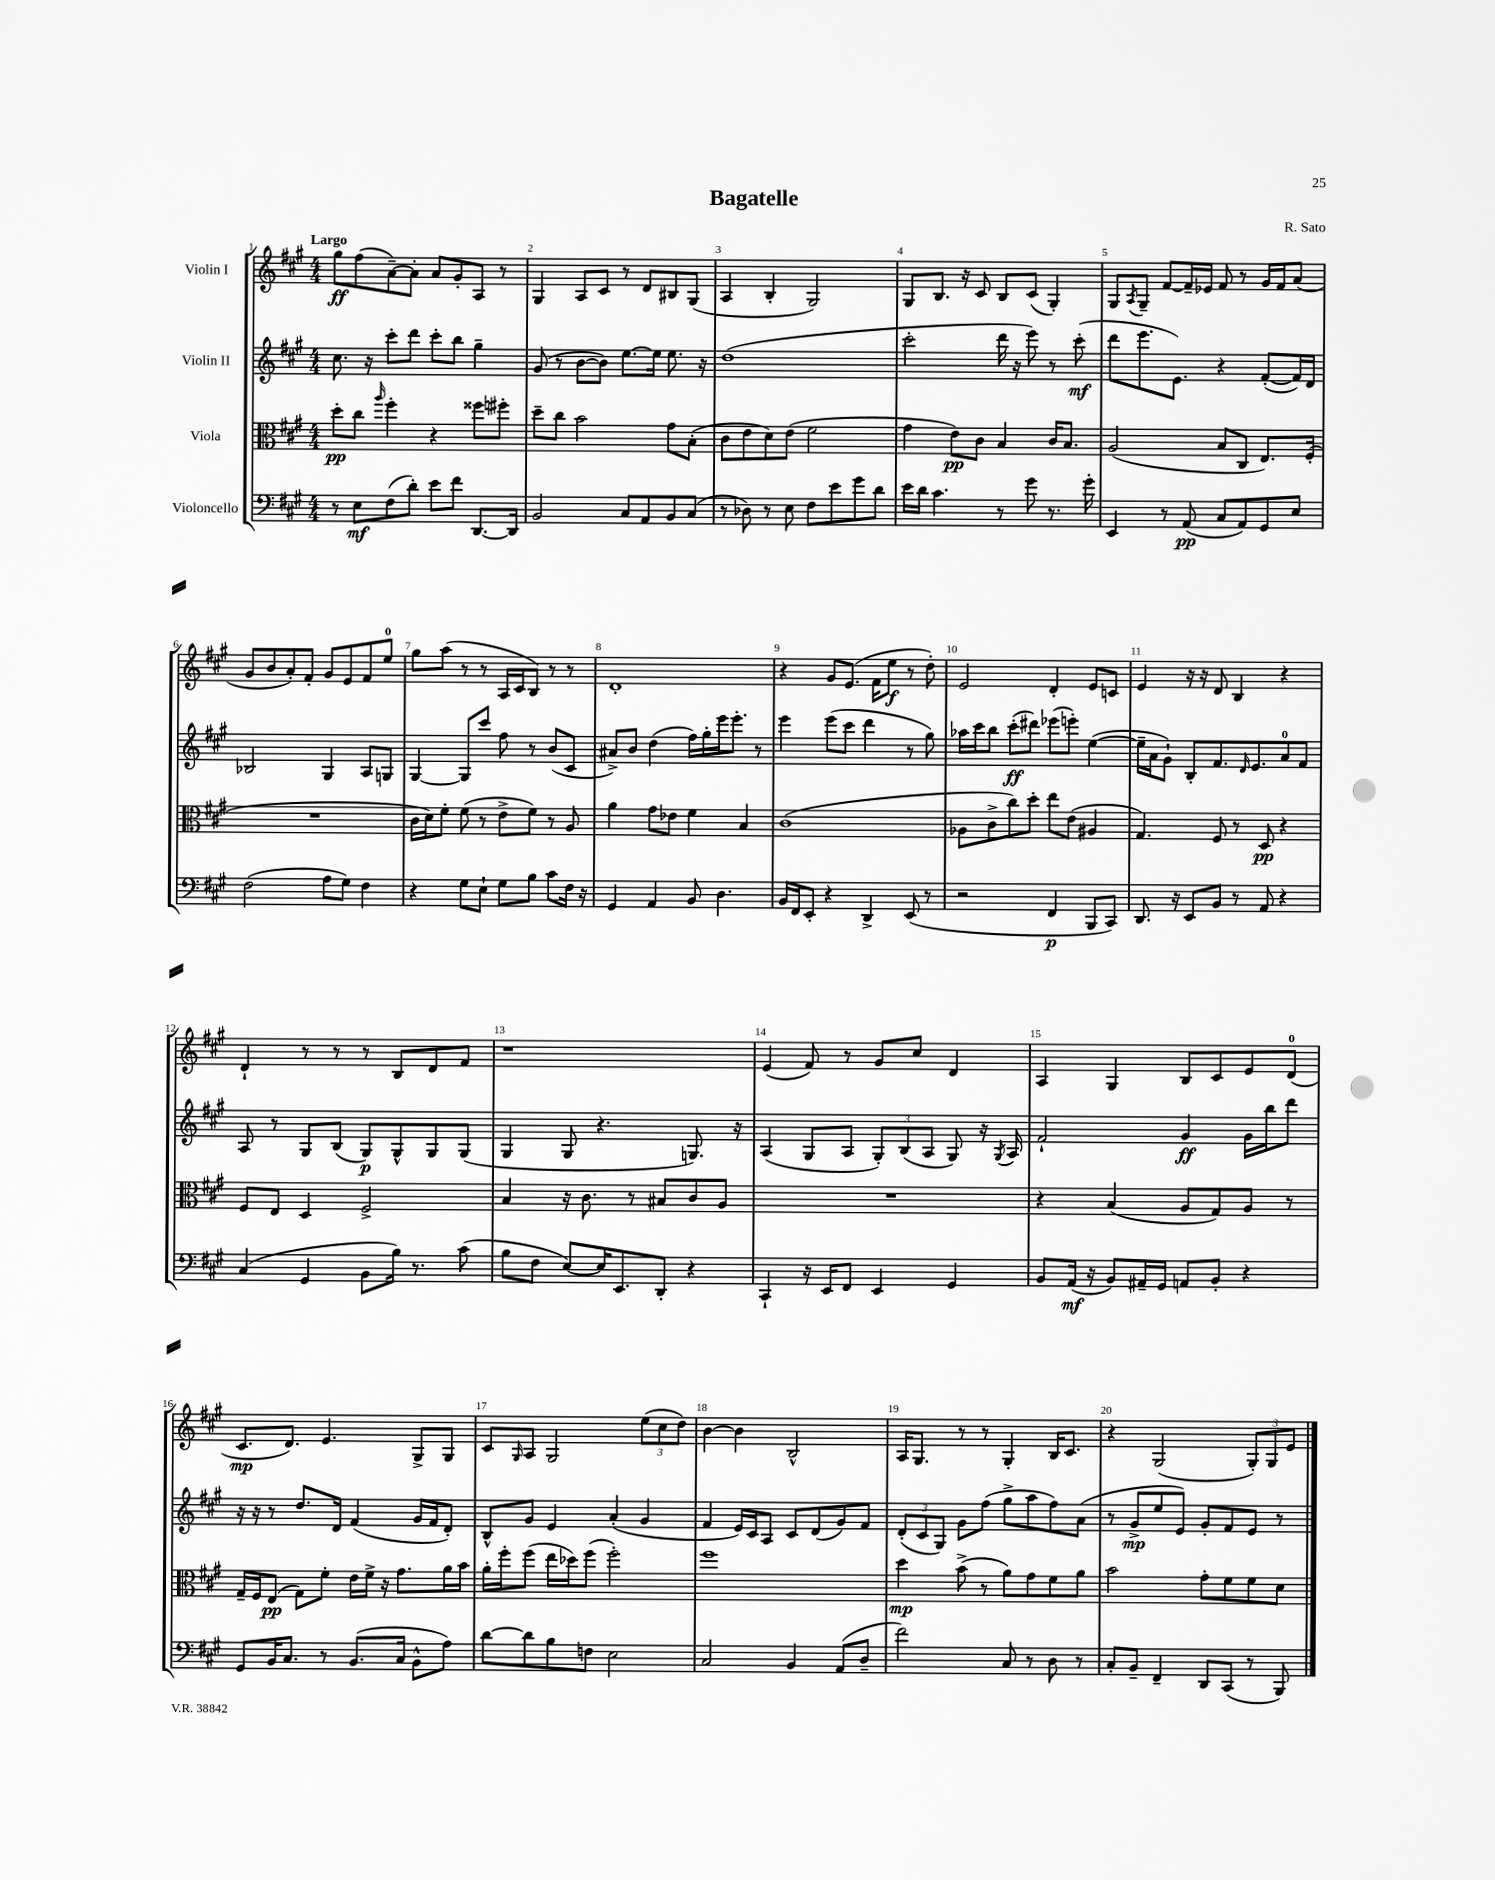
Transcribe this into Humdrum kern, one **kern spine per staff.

**kern	**kern	**kern	**kern
*staff4	*staff3	*staff2	*staff1
*clefF4	*clefC3	*clefG2	*clefG2
*k[f#c#g#]	*k[f#c#g#]	*k[f#c#g#]	*k[f#c#g#]
*M4/4	*M4/4	*M4/4	*M4/4
8r	8dd'\L	8.cc#\	8gg#\L
8E\L	8cc#\J	.	(8ff#\
.	.	16r	.
.	16qqaa/	.	.
(8F#\	4ff#'\	8ccc#'\L	[8a~\)
8d'\J)	.	8ddd\J	8a'\]J
8e\L	4r	8ccc#'\L	8a/L
8f#\J	.	8bb\J	8g#'/
[8.DD/L	8ff##\L	4gg#~\	8A/J
.	8ff#'\J	.	8r
16DD/]Jk	.	.	.
=	=	=	=
2BB/	8dd~\L	(8g#/	4G#/
.	8cc#\J	8r	.
.	2b\	[8b\L	8A/L
.	.	8b\]J)	8c#/J
8C#/L	.	[8.ee\L	8r
8AA/	.	.	8d/L
.	.	16ee\]Jk	.
8BB/	8g#\L	8.ee\	8B#/
(8C#/J	(8B'\J	.	(8G#/J
.	.	16r	.
=	=	=	=
8r	8c#\L	(1dd	4A/
8D-\)	8e\	.	.
8r	8d\)	.	4B'/
8E\	(8e\J	.	.
8F#\L	2f#\	.	2G#/)
8e\	.	.	.
8g#\	.	.	.
8d\J	.	.	.
=	=	=	=
16e\LL	4g#\	2ccc#'\	8G#/L
16d\JJ	.	.	.
4.c#\	.	.	8.B/J
.	8e\L)	.	.
.	.	.	16r
.	8c#\J	.	8c#/
8r	4B/	16ddd\	8B/L
.	.	16r	.
8g#\	.	8eee\)	(8c#/J
8.r	16c#/LK	8r	4G#'/)
.	8.B/J	.	.
.	.	(8ccc#'\	.
16g#'\	.	.	.
=	=	=	=
4EE/	(2A/	8ddd\L	8G#/L
.	.	.	8qA/
.	.	8.eee\	8G#~/J
8r	.	.	[8f#/L
.	.	8.e\J)	.
(8AA/	.	.	16f#~/]L
.	.	.	16e-/JJ
8C#/L	8B/L	4r	8f#/
8AA/)	8C#/J	.	8r
8GG#/	8.E/L)	([8f#'/L	16g#/LL
.	.	.	16f#/J
8E/J	.	16f#/]L)	(8a/J
.	(16F#'/Jk	16d/JJ	.
=	=	=	=
(2F#\	1r	2B-/	8g#/L
.	.	.	8b/
.	.	.	8a'/)
.	.	.	8f#'/J
8A\L	.	4G#/	8g#/L
8G#\J)	.	.	8e/
4F#\	.	8A/L	8f#/
.	.	8G/J	8ee/J
=	=	=	=
4r	16c#\LL	[4G#/	8gg#\L
.	16d\J)	.	.
.	8f#'\J	.	(8aa\J
8G#\L	(8f#\	8G#/]L	8r
8E`\J	8r	8ccc#/J	8r
8G#\L	8e^\L	8ff#\	16A/LL
.	.	.	16c#/J
8B\J	8f#\J)	8r	8B/J)
8c#\L	8r	(8b/L	8r
16F#\Jk	8A/	8c#/J	8r
16r	.	.	.
=	=	=	=
4GG#/	4a\	8a#^/L)	1d'
.	.	8b/J	.
4AA/	8g#\L	(4dd\	.
.	8e-\J	.	.
8BB/	4f#\	16ff#\LL)	.
.	.	16gg#'\	.
4.D\	.	16eee\J	.
.	.	8.eee'\J	.
.	4B/	.	.
.	.	8r	.
=	=	=	=
16BB/LL	(1c#	4eee\	4r
16FF#/J	.	.	.
8EE'/J	.	.	.
4r	.	(8eee\L	8g#/L
.	.	8ccc#\J	(8.e/J
4DD^/	.	4ddd\	.
.	.	.	16f#\LK
.	.	.	8ee\J
(8EE/	.	8r	8r
8r	.	8gg#\)	8dd'\)
=	=	=	=
2r	8A-\L	16aa-\LL	2e/
.	.	16ccc#\J	.
.	8c#^\	8bb\J	.
.	8cc#\)	(8ccc#'\L	.
.	8dd'\J	8ddd#\J)	.
4FF#/	8ee\L	(8eee-\L	4d'/
.	(8e\J	8eee'\J)	.
8BBB/L	4A#/	([4ee\	8e/L
8CC#/J)	.	.	8c/J
=	=	=	=
8.DD/	4.G#/)	16ee~\]LL	4e/
.	.	16a\J	.
.	.	8g#`\J)	.
16r	.	.	.
8EE/L	.	8B'/L	16r
.	.	.	16r
8BB/J	8F#/	8.f#/	8d/
8r	8r	.	4B/
.	.	16qqd/	.
.	.	8.e/	.
8AA/	8D/	.	.
4r	4r	8a/	4r
.	.	8f#/J	.
=	=	=	=
(4C#/	8F#/L	8A/	4d`/
.	8E/J	8r	.
4GG#/	4D/	8G#/L	8r
.	.	(8B/J	8r
8BB\L	2F#^/	8G#/L)	8r
16B\Jk)	.	8G#^^/	8B/L
8.r	.	.	.
.	.	8G#/	8d/
(8c#\	.	(8G#/J	8f#/J
=	=	=	=
8B\L	4B/	4G#/	1r
8F#\J	.	.	.
[8E/L)	16r	8G#/	.
.	8.c#\	.	.
16E/]K	.	4.r	.
8.EE/	.	.	.
.	8r	.	.
8DD'/J	8B#/L	.	.
4r	8c#/	8.G/)	.
.	8A/J	.	.
.	.	16r	.
=	=	=	=
4CC#`/	1r	(4A/	(4e/
16r	.	8G#/L	8f#/)
16EE/LK	.	.	.
8FF#/J	.	8A/J	8r
4EE/	.	12G#'/L)	8g#/L
.	.	(12B/	.
.	.	.	8cc#/J
.	.	12A/J	.
4GG#/	.	8G#/)	4d/
.	.	16r	.
.	.	8qG#/	.
.	.	16A/	.
=	=	=	=
8BB/L	4r	2f#`/	4A/
(16AA/Jk	.	.	.
16r	.	.	.
8BB/L)	(4B/	.	4G#/
16AA#~/L	.	.	.
16GG#/JJ	.	.	.
8AA/L	8A/L	4g#/	8B/L
8BB'/J	8G#/)	.	8c#/
4r	8A/J	16g#\LL	8e/
.	.	16bb\J	.
.	8r	8ddd\J	(8d/J
=	=	=	=
8GG#/L	16G#~/LL	16r	8.c#/L
.	16F#/J	16r	.
16BB/K	(8E/J	8r	.
8.C#/J	.	.	8.d/J)
.	8G#\L)	8.dd/L	.
8r	8f#'\J	.	4.e/
.	.	16d/Jk	.
(8.BB/L	16e\LL	(4f#/	.
.	16f#^\JJ	.	.
.	16r	.	.
16C#/Jk	8.g#\L	.	.
8BB^^\L	.	16g#/LL	8G#^/L
.	.	16f#/J	.
8A\J)	16a\L	8d'/J)	8G#/J
.	16b\JJ	.	.
=	=	=	=
[8d\L	16a'\LL	8B^^/L	8c#/L
.	16ff#'\J	.	.
.	.	.	16qqG#/
8d\]	(8ff#\J	8g#/J	8A/J
8B\	16ee\LL	4e/	2G#/
.	16dd-\J)	.	.
8F\J	(8ff#\J	.	.
2E\	2ff#'\)	(4a'/	.
.	.	4g#/	(12ee\L
.	.	.	12cc#\
.	.	.	12dd\J)
=	=	=	=
2C#/	1ff#	4f#/	[4b\
.	.	16e/LL)	4b\]
.	.	16c#/J	.
.	.	8A/J	.
4BB/	.	8c#/L	2B^^/
.	.	(8d/	.
(8AA/L	.	8g#/)	.
8D~/J	.	8f#/J	.
=	=	=	=
2f#\)	4dd\	(12d'/L	16A/LK
.	.	.	8.G#/J
.	.	12c#/	.
.	.	12G#/J)	.
.	(8b^\	8g#\L	8r
.	8r	(8ff#\J	8r
8C#/	8a\L)	8gg#^\L	4G#'/
8r	8g#\	8aa\	.
8D\	8f#\	8ff#\)	16B/LK
.	.	.	8.c#/J
8r	8a\J	(8a\J	.
=	=	=	=
8C#'/L	2b\	8r	4r
8BB~/J	.	8g#^/L	.
4FF#~/	.	8ee/	(2G#/
.	.	8e/J)	.
8DD/L	8g#'\L	8g#'/L	.
(8CC#/J	8f#\	8f#/	.
8r	8f#\	8e/J	12G#'/L)
.	.	.	12G#/
8BBB/)	8d\J	8r	.
.	.	.	12e/J
==	==	==	==
*-	*-	*-	*-
